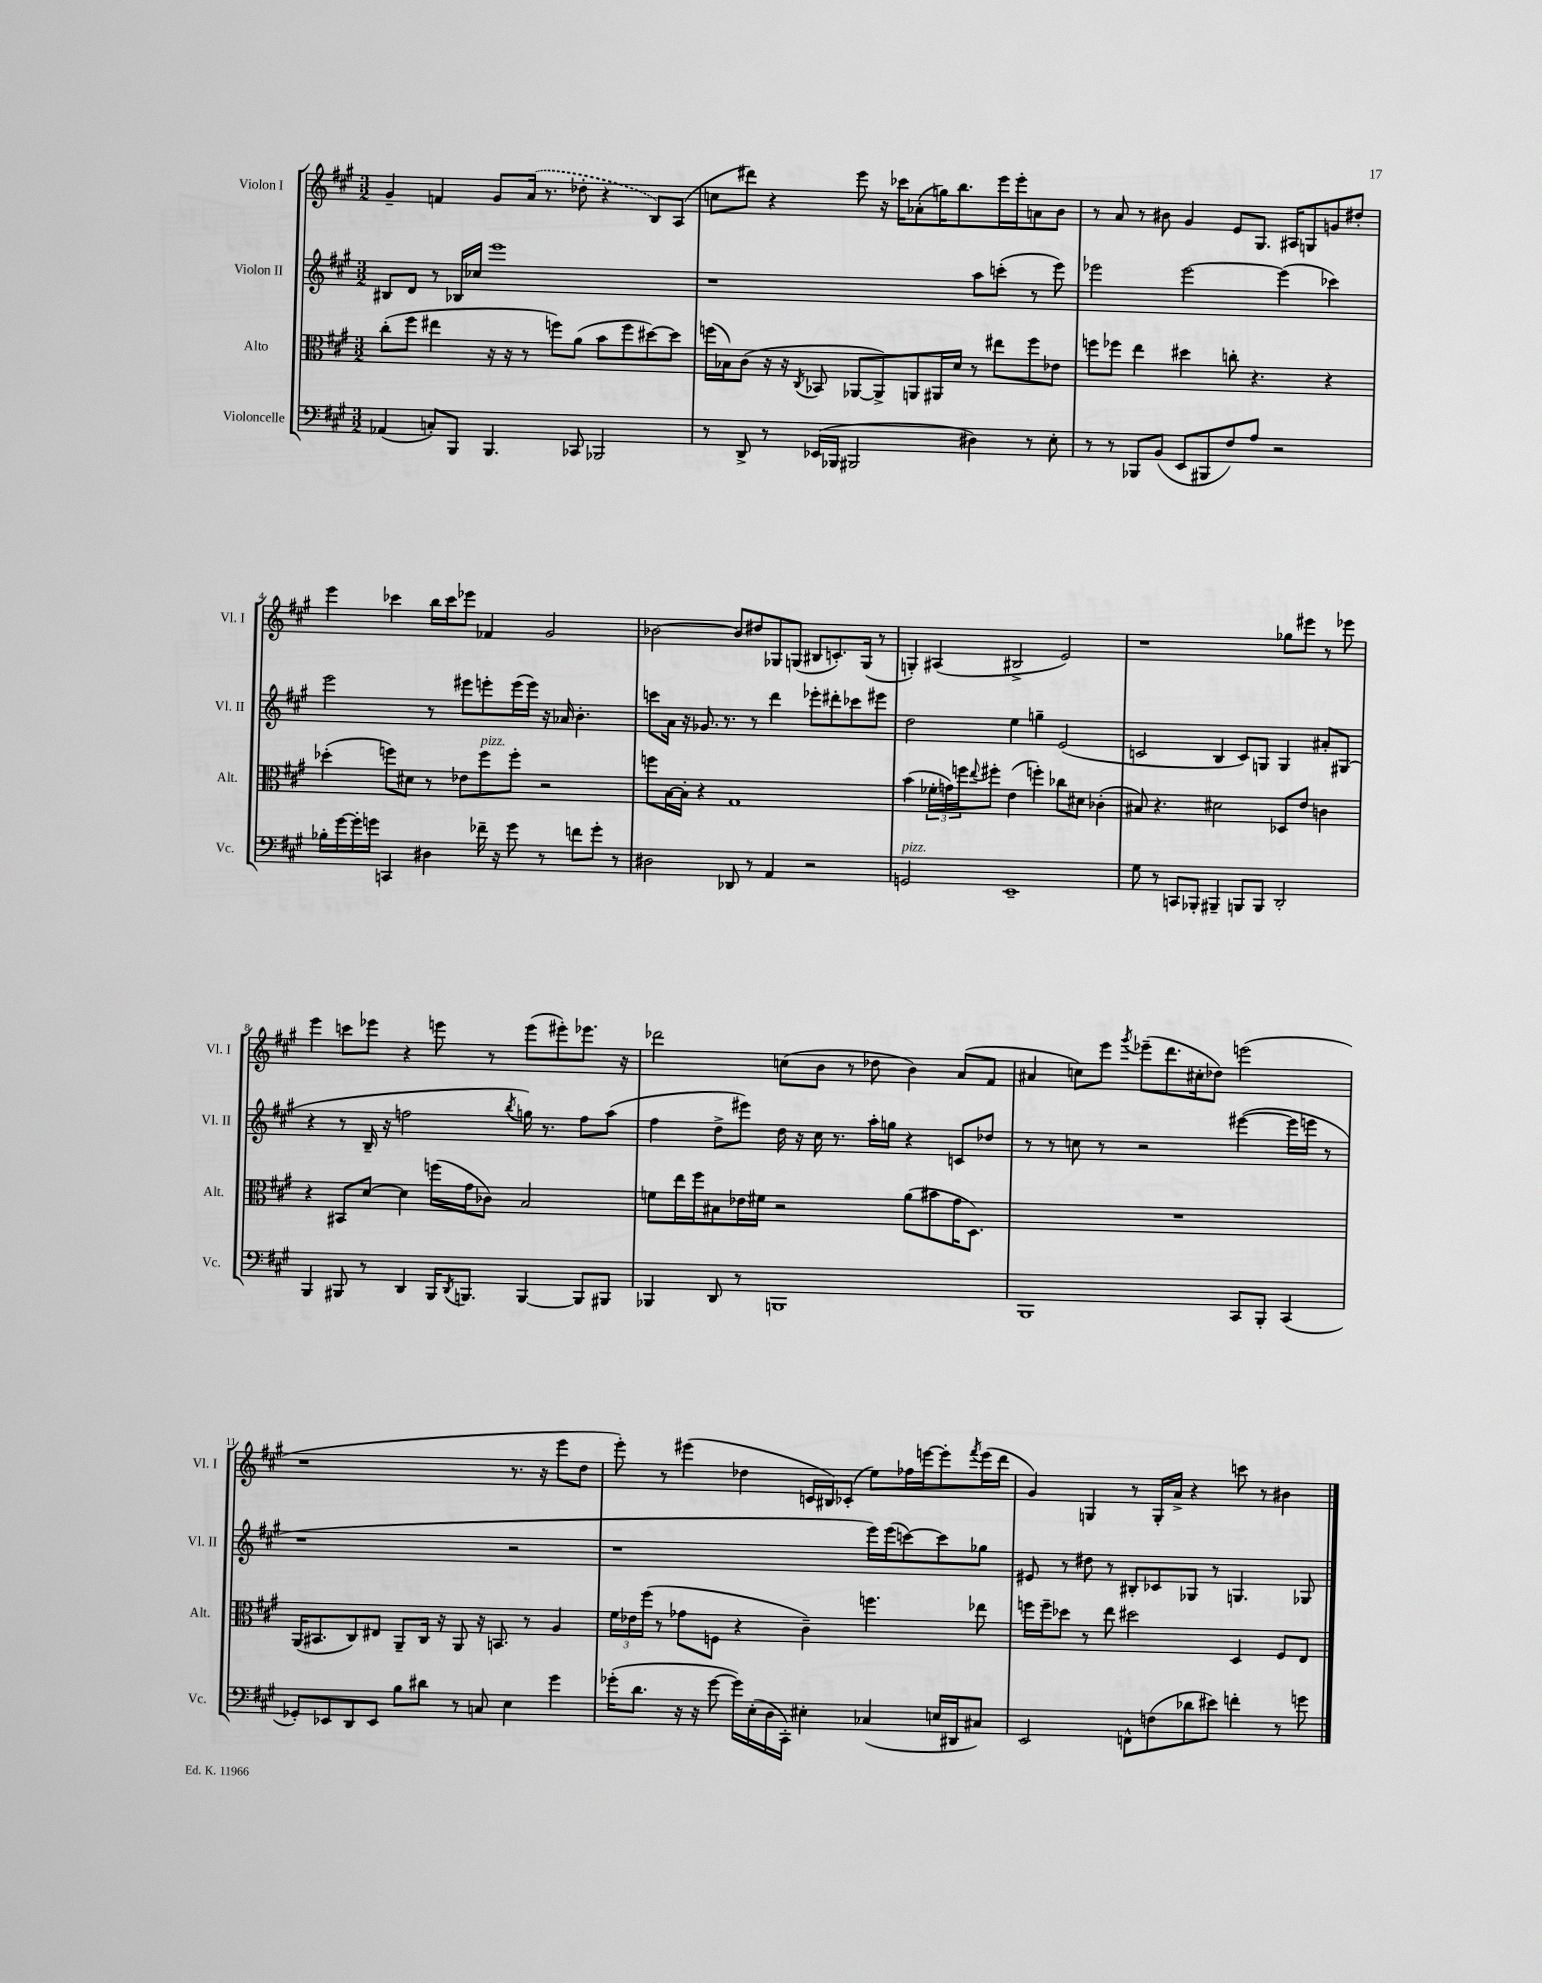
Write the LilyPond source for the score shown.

<<
\new StaffGroup <<
\new Staff = "s0" \with { instrumentName = "Violon I" shortInstrumentName = "Vl. I" } {
    \clef treble \key a \major \numericTimeSignature \time 3/2
    gis'4-- f'4 gis'8 \once \slurDashed a'16( r8. des''8-. r4 b8) a8( |
    c''8 dis'''8) r4 e'''8 r16 ces'''16 aes'8-.( g''16) b''8. e'''16 e'''16-. a'8 b'8 |
    r8 a'8 r8 bis'8 gis'4 e'8 gis8. ais16 g8 g'8 dis''8-. |
    e'''4 ces'''4 b''16 ces'''16 ees'''8 fes'4 gis'2 |
    bes'2~ bes'8 dis''8 ges8 g8( bis8 c'8.-.) g16( r8 |
    g4-.) ais4( bis2-> e'2) |
    r1 ges''8 eis'''8 r8 ees'''8 |
    e'''4 c'''8 ees'''8 r4 e'''8 r8 e'''8( eis'''8-.) ees'''8. r16 |
    des'''2 c''8( b'8 r8 des''8 b'4) a'8( fis'8 |
    ais'4 c''8) e'''8 \acciaccatura { gis'''8 } ees'''8--( d'''8. cis''16-. des''8) e'''2( |
    r1 r8. r16 e'''8 d''8 |
    e'''8-.) r8 eis'''4( des''4 c'16 bis16) ces'8-.( e''8) fes''16 e'''16~ e'''8-. \acciaccatura { fis'''8 } e'''16( d'''16 |
    gis'4) g4 r8 g16-. a'16-> r4 c'''8 r8 bis'4 \bar "|." |
}
\new Staff = "s1" \with { instrumentName = "Violon II" shortInstrumentName = "Vl. II" } {
    \clef treble \key a \major \numericTimeSignature \time 3/2
    bis8 d'8 r8 bes16 ces''16 e'''1 |
    r1 a''8 c'''8-.( r8 e'''8) |
    ees'''2 ees'''2~ ees'''4( ces'''4) |
    e'''2 r8 eis'''8 e'''8-. e'''16( e'''16) r16 aes'16 b'4.-. |
    c'''8 a'16 r16 ges'8. r8. r8 d'''4 ees'''8-. dis'''8-. ces'''8 eis'''8 |
    d''2 e''4 g''4-- e'2( |
    c'2 b4 c'8) g8 g4 ais'8-. gis8( |
    r4 r8 b16-- r16 f''2 \acciaccatura { b''8 } g''16) r8. f''8 a''8( |
    fis''4 d''8-> eis'''8) d''16 r16 cis''16 r8. a''16-. g''16 r4 c'8 des''8 |
    r8 r8 c''8 r8 r2 eis'''4~( eis'''16 e'''16 r8 |
    r1 r2 |
    r1 e'''16) e'''16( c'''8~) c'''8 ges''8 |
    eis'8 r8 dis''8 r8 bis8-. ces'8 ges8 r8 g4. ges8 \bar "|." |
}
\new Staff = "s2" \with { instrumentName = "Alto" shortInstrumentName = "Alt." } {
    \clef alto \key a \major \numericTimeSignature \time 3/2
    cis''8-.( fis''8 eis''4 r16 r16 r8 f''8) a'8( b'8 f''8 dis''8~) dis''8 |
    f''16( bes16) cis'8( r16 r16 \acciaccatura { cis8 } bes,8 aes,8~ aes,8->) a,8 ais,16 d'16 r8 eis''8 f''8 ees'8 |
    f''8 fes''8 e''4 dis''4 c''8-. r4. r4 |
    des''4-.( f''8) dis'8 r8 ees'8 f''8^\markup { \italic "pizz." } f''8-. r2 |
    f''8 b16~ b16-. r4 gis1 |
    b'4( \tuplet 3/2 { fes'16-. g'16) f''16 } \appoggiatura { e''8 } fis''8-. e'4( f''4-.) ces''8 dis'8 ces'4-.( |
    bis8) r4. dis'2 des8 e'8 c'4 |
    r4 bis,8 d'8~ d'4 f''16( gis'16 ces'8) b2 |
    f'8 e''16 fis''16 bis8 ees'16 fis'16 r2 a'8( bis'8 gis'16 d8.) |
    R1. |
    a,16( bis,8. cis8) eis8 a,8-- cis16 r16 a,8 r16 b,8. r8 a4 |
    \tuplet 3/2 { fis'16 ees'16 fis''16( } r8 ges'8 f8 r4 cis'4--) f''4. ees''8 |
    f''16 f''16-- des''8 r8 e''8 dis''2 d4 fis8 e8 \bar "|." |
}
\new Staff = "s3" \with { instrumentName = "Violoncelle" shortInstrumentName = "Vc." } {
    \clef bass \key a \major \numericTimeSignature \time 3/2
    aes,4( c8-.) b,,8 b,,4. ces,8 bes,,2 |
    r8 d,8-> r8 ees,16( bes,,16 bis,,2 dis4) r8 e8-. |
    r8 r8 bes,,8 b,8( e,8 bis,,8 fis8) a8 r2 |
    bes16-. gis'16~ gis'16-. g'16 c,4 dis4 fes'16-- r16 g'8 r8 f'8 g'8-. r8 |
    dis2 des,8 r8 a,4 r2 |
    g,2^\markup { \italic "pizz." } e,1-- |
    gis8 r8 c,8 bes,,8-. bis,,4-- b,,8 b,,8 d,2-. |
    b,,4 bis,,8 r8 d,4 bis,,16 \acciaccatura { d,8 } b,,8. b,,4~ b,,8 bis,,8 |
    bes,,4 d,8 r8 b,,1 |
    b,,1 cis,8 b,,8-. cis,4( |
    ges,8-.) ees,8 d,8 ees,8 b8 dis'8 r8 c8 e4 gis'4 |
    ges'16-.( d'8. r16 r16 ges'8~ ges'16) e16-.( d16 cis,16-.) eis4-. ces4( e16 dis,16 cis8) |
    e,2 f,8-^ f8( des'8 eis'8) f'4-. r8 g'8 \bar "|." |
}
>>
>>
